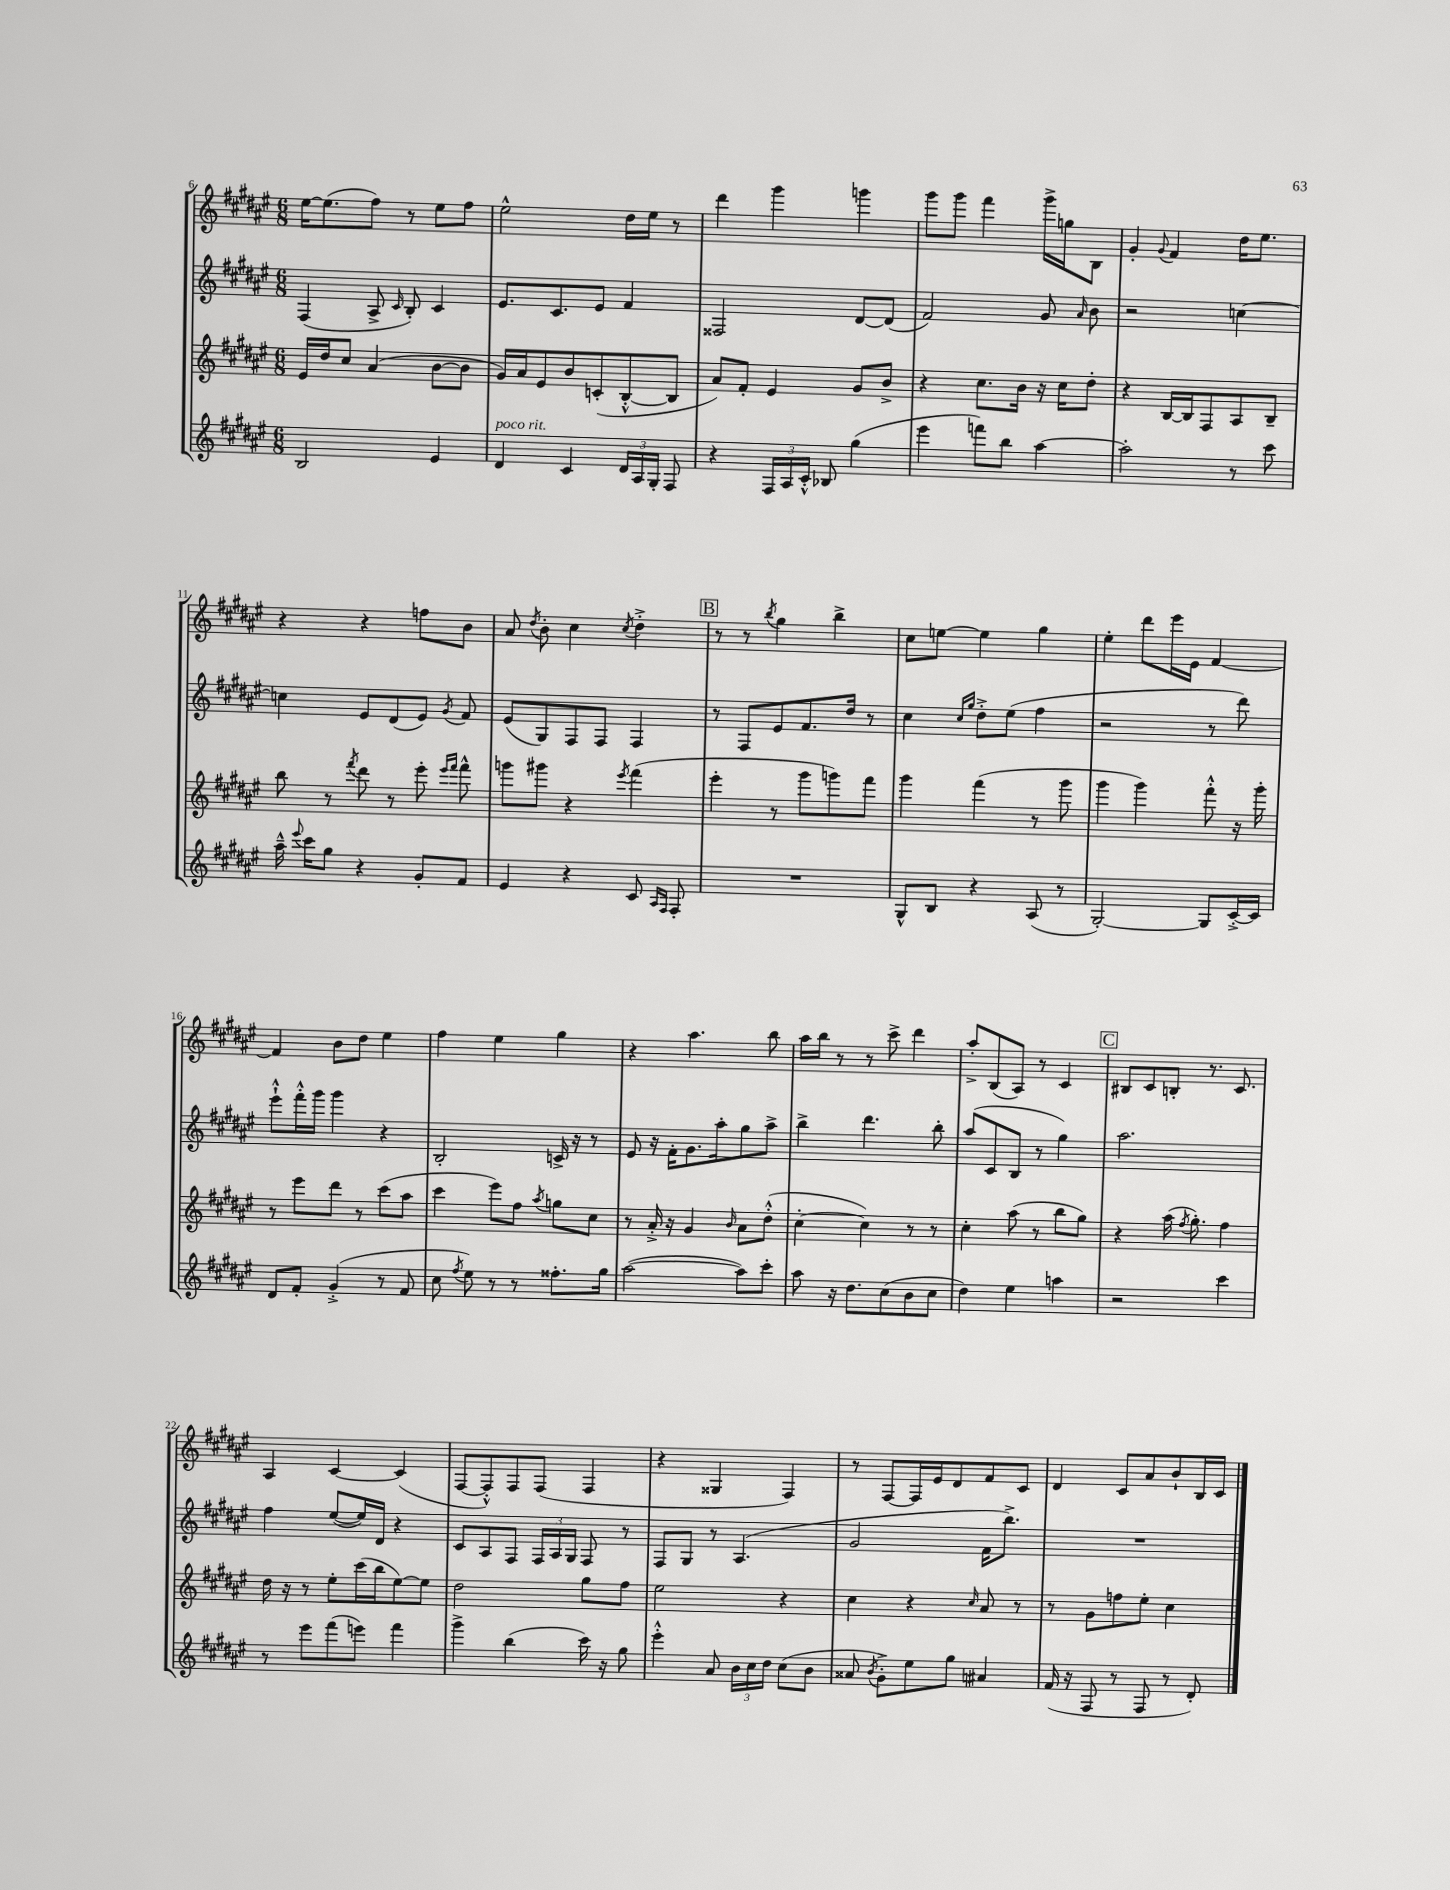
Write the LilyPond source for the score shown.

<<
\new StaffGroup <<
\new Staff = "s0" {
    \clef treble \key fis \major \numericTimeSignature \time 6/8
    \autoBeamOff eis''16[~ eis''8.( fis''8]) r8 eis''8[ fis''8] |
    eis''2-^ dis''16[ eis''16] r8 |
    dis'''4 gis'''4 g'''4 |
    gis'''8[ gis'''8] fis'''4 gis'''16[-> g''16 b8] |
    gis'4-. \appoggiatura { gis'8 } fis'4 dis''16[ eis''8.] |
    r4 r4 f''8[ b'8] |
    ais'8 \acciaccatura { dis''8 } b'8-. cis''4 \acciaccatura { cis''8 } dis''4-.-> |
    \mark \markup { \box "B" } r8 r8 \acciaccatura { b''8 } gis''4 b''4-> |
    cis''8[ e''8]~ e''4 gis''4 |
    eis''4-. dis'''8[ eis'''16 eis'16] fis'4~ |
    fis'4 b'8[ dis''8] eis''4 |
    fis''4 eis''4 gis''4 |
    r4 ais''4. b''8 |
    ais''16[ b''16] r8 r8 cis'''8-> dis'''4 |
    ais''8[-.-> b8( ais8]) r8 cis'4 |
    \mark \markup { \box "C" } bis8[ cis'8 b8]-. r8. cis'8. |
    ais4 cis'4~ cis'4( |
    fis8[~ fis8-.-^) fis8 fis8]( fis4 |
    r4 gisis4 fis4) |
    r8 fis8[~ fis16 eis'16 dis'8 fis'8 cis'8] |
    dis'4 cis'8[ ais'8 b'8-! b16 cis'16] \bar "|." |
}
\new Staff = "s1" {
    \clef treble \key fis \major \numericTimeSignature \time 6/8
    \autoBeamOff fis4( ais8-> \grace { cis'16 } b8-.) cis'4 |
    eis'8.[ cis'8. eis'8] fis'4 |
    fisis2 dis'8[~ dis'8]( |
    fis'2) gis'8 \grace { ais'16 } b'8 |
    r2 c''4~ |
    c''4 eis'8[ dis'8( eis'8]) \acciaccatura { gis'8 } fis'8 |
    eis'8[( gis8) fis8 fis8] fis4 |
    \mark \markup { \box "B" } r8 fis8[ eis'8 fis'8. dis''16] r8 |
    cis''4 \grace { cis''16[ gis''16] } dis''8[-.-> eis''8]( fis''4 |
    r2 r8 dis'''8) |
    eis'''8[-!-^ fis'''16-.-^ gis'''16] gis'''4 r4 |
    b2-. c'16-> r16 r8 |
    eis'8 r16 fis'16[-. gis'8. ais''16-. gis''8 ais''8]-> |
    b''4-> dis'''4. b''8-. |
    ais''8[( cis'8 b8] r8 gis''4) |
    \mark \markup { \box "C" } ais''2. |
    fis''4 eis''8[~( eis''16) dis'16] r4 |
    cis'8[ ais8 fis8] \tuplet 3/2 { fis16[ ais16 gis16] } fis8 r8 |
    fis8[ gis8] r8 ais4.( |
    gis'2 fis'16[ b''8.]->) |
    R2. \bar "|." |
}
\new Staff = "s2" {
    \clef treble \key fis \major \numericTimeSignature \time 6/8
    \autoBeamOff eis'16[ dis''16 cis''8] ais'4( b'8[~ b'8] |
    gis'16[) ais'16 eis'8 b'8 c'8-.( b8~-.-^ b8] |
    ais'8[) fis'8]-. eis'4 gis'8[ b'8]-> |
    r4 cis''8.[ b'16] r16 cis''16[ dis''8]-. |
    r4 b16[~ b16 fis8 ais8 b8]-- |
    b''8 r8 \acciaccatura { fis'''8 } dis'''8 r8 eis'''8-. \grace { eis'''16[ fis'''16] } fis'''8-^ |
    g'''8[ gis'''8] r4 \acciaccatura { eis'''8 } fis'''4( |
    \mark \markup { \box "B" } eis'''4-. r8 gis'''8[ g'''8) fis'''8] |
    gis'''4 fis'''4( r8 gis'''8 |
    gis'''4 gis'''4) fis'''8-.-^ r16 gis'''16-. |
    r8 eis'''8[ dis'''8] r8 cis'''8[( ais''8] |
    cis'''4 eis'''8[) fis''8] \acciaccatura { ais''8 } g''8[ cis''8] |
    r8 ais'16-.-> r16 gis'4 \grace { b'16 } ais'8[ dis''8]-.-^( |
    cis''4~-. cis''4) r8 r8 |
    cis''4-. ais''8( r8 b''8[ gis''8]) |
    \mark \markup { \box "C" } r4 ais''16( \acciaccatura { fis''8 } gis''8.-.) fis''4 |
    dis''16 r16 r8 eis''8[-. cis'''16( b''16 eis''8~) eis''8] |
    dis''2 gis''8[ fis''8] |
    eis''2 r4 |
    cis''4 r4 \grace { cis''16 } ais'8 r8 |
    r8 gis'8[ f''8 eis''8]-. cis''4 \bar "|." |
}
\new Staff = "s3" {
    \clef treble \key fis \major \numericTimeSignature \time 6/8
    \autoBeamOff b2 eis'4 |
    dis'4^\markup { \italic "poco rit." } cis'4 \tuplet 3/2 { dis'16[ ais16 gis16]-. } fis8 |
    r4 \tuplet 3/2 { fis16[ ais16 cis'16]-.-^ } bes8 gis''4( |
    eis'''4 f'''8[) b''8] ais''4~ |
    ais''2-. r8 cis'''8 |
    ais''16---^ \appoggiatura { eis'''8 } cis'''16[ gis''8] r4 gis'8[-. fis'8] |
    eis'4 r4 cis'8 \grace { ais16[ fis16] } fis8-. |
    \mark \markup { \box "B" } R2. |
    gis8[-^ b8] r4 ais8( r8 |
    gis2~-.) gis8[ cis'16~-.-> cis'16] |
    dis'8[ fis'8]-. gis'4-.->( r8 fis'8 |
    cis''8 \acciaccatura { fis''8 } eis''8) r8 r8 fisis''8.[-. gis''16] |
    ais''2~( ais''8[) cis'''8]-. |
    ais''8 r16 dis''8.[ cis''8( b'8 cis''8] |
    dis''4) eis''4 a''4 |
    \mark \markup { \box "C" } r2 cis'''4 |
    r8 eis'''8[ fis'''8( e'''8]) fis'''4 |
    gis'''4-> b''4( cis'''16) r16 gis''8 |
    eis'''4-.-^ ais'8 \tuplet 3/2 { b'16[ cis''16 dis''16] } cis''8[( b'8] |
    aisis'8 \acciaccatura { b'8 } gis'8[-.->) eis''8 gis''8] ais'4 |
    fis'16( r16 fis8 r8 fis8 r8 dis'8-.) \bar "|." |
}
>>
>>
\layout { \context { \Score currentBarNumber = #6 } }
